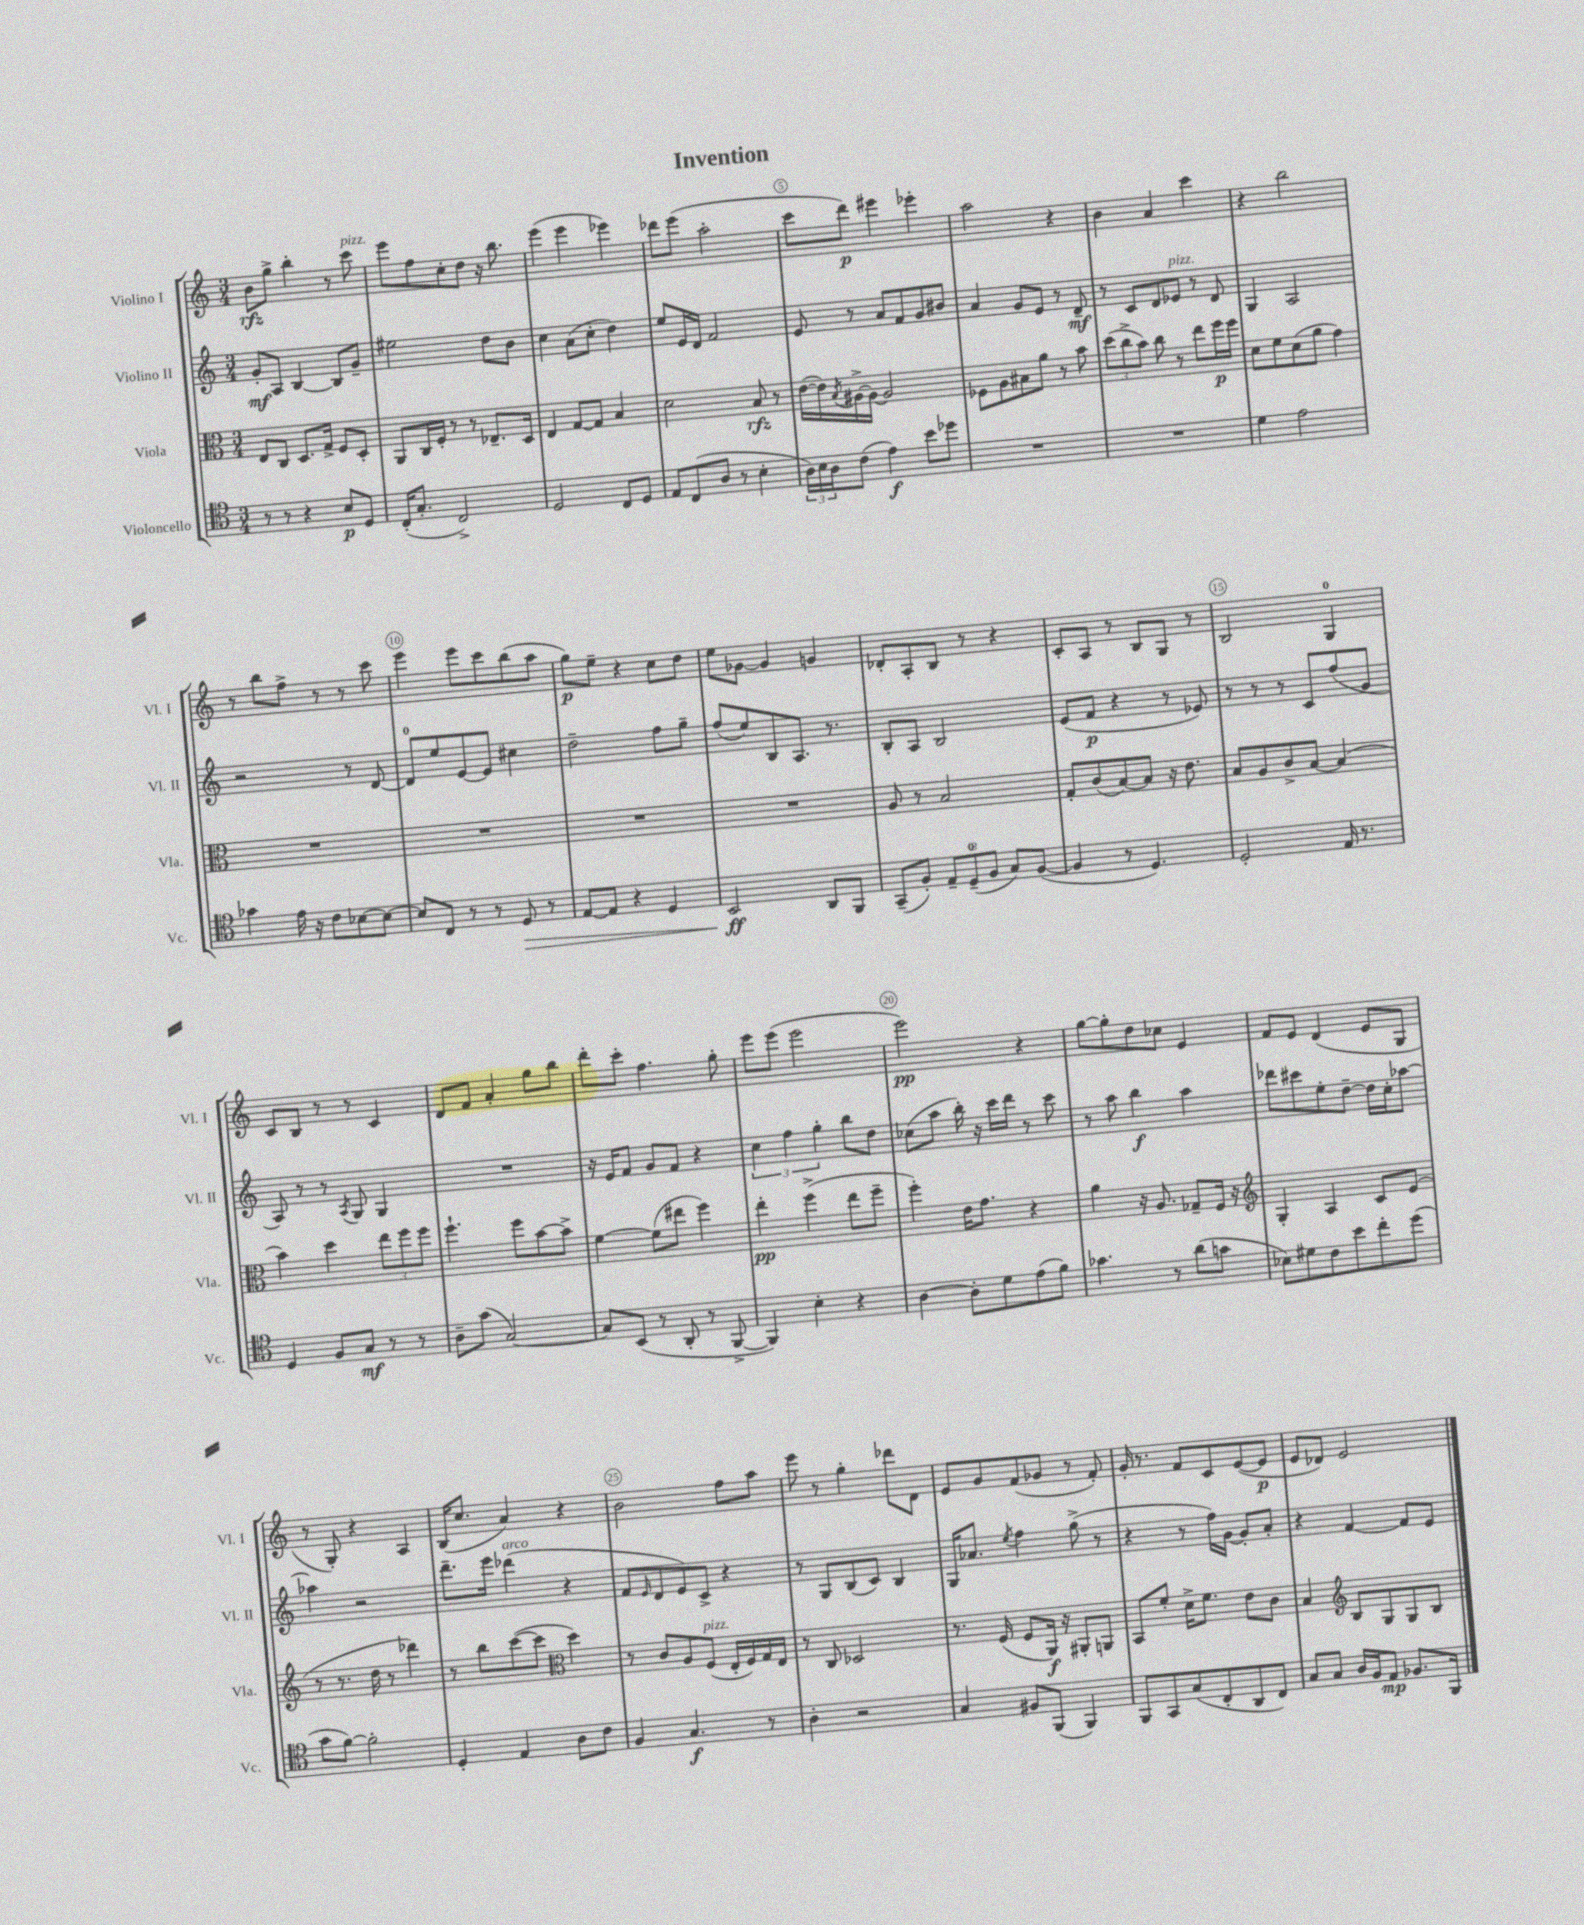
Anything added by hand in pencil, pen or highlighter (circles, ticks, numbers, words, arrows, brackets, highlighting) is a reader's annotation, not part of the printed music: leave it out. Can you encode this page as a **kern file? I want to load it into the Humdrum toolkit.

**kern	**kern	**kern	**kern
*staff4	*staff3	*staff2	*staff1
*clefC4	*clefC3	*clefG2	*clefG2
*k[]	*k[]	*k[]	*k[]
*M3/4	*M3/4	*M3/4	*M3/4
8r	8E/L	8g'/L	8b\L
8r	8C/J	8A/J	8gg^\J
4r	8.D/L	[4B/	4bb'\
.	16G^/Jk	.	.
8B/L	8F/L	8B/]L	8r
8D/J	8D'/J	8g~/J	8ccc\
=	=	=	=
(16C'/LK	8AA/L	2ee#\	8eee\L
8.G'/J	.	.	.
.	16C/L	.	8ff\
.	16F'/JJ	.	.
2C^/)	8r	.	8cc'\
.	8r	.	8dd\J
.	8.E-~/L	8dd\L	16r
.	.	.	8.bb\
.	.	8b\J	.
.	16D/Jk	.	.
=	=	=	=
2D/	4E/	4cc\	(4eee\
.	[8G/L	(8a\L	4eee\
.	8G/]J	8cc'\J	.
8C/L	4B/	4dd\)	4eee-\)
8D/J	.	.	.
=	=	=	=
8E/L	2d\	8ee/L	8ddd-\L
(8C/	.	16e/L	(8eee\J
.	.	16d/JJ	.
8A/J	.	2f/	2aa'\
8r	.	.	.
4B'\	8B/	.	.
.	8r	.	.
=	=	=	=
24A\LL)	([16e\LL	8e/	8ccc\L
24B\	.	.	.
.	16e\])	.	.
24A\J	.	.	.
.	8qB/	.	.
(8c\J	[16A#^\	8r	8ddd\J)
.	16A#\_JJ	.	.
4e\)	2A#/]	8a/L	4eee#\
.	.	8f/	.
8b\L	.	8g/	4eee-'\
8dd-\J	.	8b#/J	.
=	=	=	=
2.r	8F-\L	4a/	2aa\
.	8A\	.	.
.	8B#\	8g/L	.
.	8a\J	8e/J	.
.	8r	8r	4r
.	8b\	8d~/	.
=	=	=	=
2.r	(12dd\L	8r	4b\
.	12cc^\	.	.
.	.	8c/L	.
.	12b\J)	.	.
.	8cc\	8d/	4a/
.	8r	8e-/J	.
.	8ee\L	8r	4ccc\
.	16ff\L	8d/	.
.	16ff\JJ	.	.
=	=	=	=
4d\	8d\L	4G/	4r
.	8f\	.	.
2e\	(8d\	2A/	2bb\
.	8a\J	.	.
.	4g\)	.	.
=	=	=	=
4g-\	2.r	2r	8r
.	.	.	8bb\L
16e\	.	.	8ff^\J
16r	.	.	.
8c\L	.	.	8r
[8B-\	.	8r	8r
8B-\_J	.	[8d/	8ccc\
=	=	=	=
8B-/]L	2.r	8d/]L	4eee\
8C/J	.	8ee/	.
8r	.	[8e/	8eee\L
8r	.	8e/]J	8ccc\
8D/	.	4cc#\	(8bb\
8r	.	.	8aa\J
=	=	=	=
[8E/L	2.r	2dd~\	8gg\L)
8E/]J	.	.	8ee~\J
4r	.	.	4r
4D/	.	8ff\L	8cc\L
.	.	8gg~\J	8dd\J
=	=	=	=
2BB/	2.r	(8ff/L	8ee\L
.	.	8ee/)	[8g-\J
.	.	8B/	4g-/]
.	.	8.A/J	.
8AA/L	.	.	4g/
.	.	8.r	.
8FF/J	.	.	.
=	=	=	=
(8GG~/L	8A/	8B'/L	8d-'/L
8F'/J)	8r	8A/J	8A'/
12E~/L	2B/	2B/	8B/J
(12D~/	.	.	.
.	.	.	8r
12F/J	.	.	.
8G/L)	.	.	4r
([8F/J	.	.	.
=	=	=	=
4F/]	8G'/L	(8e/L	8c'/L
.	(8c/	8f/J	8A/J
8r	[8B/)	4r	8r
4.D/)	8B/]J	.	8B/L
.	16r	8r	8G/J
.	8.e\	.	.
.	.	8e-/)	8r
=	=	=	=
2D'/	8B/L	8r	2B/
.	8A/	8r	.
.	8c^/	8r	.
.	[8B/J	8c/L	.
16E/	(4B/]	(8ff/	4G/
8.r	.	.	.
.	.	8g/J	.
=	=	=	=
4D/	4b\)	8A/)	8c/L
.	.	8r	8B/J
8F/L	4dd\	8r	8r
.	.	8qA/	.
8G/J	.	8G/	8r
8r	12ee\L	4G/	4c/
.	12ff\	.	.
8r	.	.	.
.	12ff\J	.	.
=	=	=	=
8A~\L	4.ff`\	2.r	8d/L
(8g\J	.	.	8f/J
[2G/)	.	.	4a'/
.	8ff\L	.	.
.	[8b\	.	8gg\L
.	8b^\]J	.	8bb\J
=	=	=	=
8G/]L	[4f\	16r	8ddd'\L
.	.	16e/LK	.
(8BB/J	.	8f/J	8ccc'\J
8r	(8f\]L	8g/L	4.ff\
8AA'/	8ee#\J	8f/J	.
8r	4ff\)	4r	.
[8FF^/	.	.	8gg'\
=	=	=	=
4FF/])	4ee'\	6cc\	8eee\L
.	.	.	(8eee\J
.	.	6ff\	.
4B'\	(4ff^\	.	2eee\
.	.	6gg'\	.
4r	8ee\L	8bb\L	.
.	8ff~\J	8dd\J	.
=	=	=	=
[4A\	4ff'\)	(8cc-\L	2eee\)
.	.	8aa\J	.
8A'\]L	16e\LK	16bb'\)	.
.	8.g\J	16r	.
8d\	.	16ccc\LL	.
.	.	16ddd\JJ	.
(8e\	4r	8r	4r
8f\J)	.	8ccc\	.
=	=	=	=
4.g-\	4a\	8r	[8gg\L
.	.	8aa\	8gg'\]
.	16r	4bb\	8dd\
.	8.A/	.	.
8r	.	.	8cc-\J
(8a\L	8G-~/L	4aa\	4e/
8g\J	16F/Jk	.	.
.	16r	.	.
=	=	=	=
*	*clefG2	*	*
8B-\L)	4G'/	8ddd-\L	8f/L
8d#\	.	8ccc#\	8e/J
8c\	4A/	8ee'\	(4d/
8b\	.	[8dd~\J	.
8cc'\	8c/L	16dd\]LL	8e/L
.	.	16cc'\J	.
(8dd\J	(8e/J	[8aa-\J	8G/J
=	=	=	=
8g\L	8r	4aa-\]	8r
[8f\J)	8.r	.	8G'/)
2f'\]	.	2r	4r
.	16dd\	.	.
.	8r	.	.
.	4ddd-\)	.	4A/
=	=	=	=
4D'/	8r	8.ddd~\L	(16B/LK
.	.	.	8.cc/J
.	8bb\L	.	.
.	.	16eee\Jk	.
4E/	([8ccc\	(4ddd-\	4a/)
.	8ccc\]J	.	.
*	*clefC3	*	*
8A\L	4dd\)	4r	4r
8c\J	.	.	.
=	=	=	=
4F/	8r	8f/L	2b\
.	.	16qqe/	.
.	8c/L	8d/	.
4.G/	8A/	8e/)	.
.	(8F/J	8c^/J	.
.	16E'/LL	4r	8ff\L
.	16F/)	.	.
8r	16G/	.	8aa\J
.	16E/JJ	.	.
=	=	=	=
4A'\	8r	8r	8eee\
.	8C/	8G/L	8r
2r	2D-/	(8B/	4gg'\
.	.	8c/J)	.
.	.	4B/	8ddd-\L
.	.	.	8d\J
=	=	=	=
4G/	8.r	16G/LK	8e/L
.	.	8.a-/J	.
.	.	.	8g/
.	(16F/	.	.
.	.	8qee/	.
8F#/L	8F/L	4ff\	(8f/
(8FF/J	16AA/Jk)	.	8g-/J
.	16r	.	.
4FF/)	8AA#'/L	(8gg^\	8r
.	8AA/J	8r	8f'/)
=	=	=	=
8FF/L	8BB/L	4r	16g'/
.	.	.	8.r
8GG/	8f'/J	.	.
(8G/	16d^\LK	8r	8f/L
.	8.f\J	.	.
8C'/	.	16ff\LL)	8c/
.	.	[16g\JJ	.
8AA/	8e\L	8g'/]L	([8e/
8C/J)	8c\J	8a'/J	8e/]J
=	=	=	=
8G/L	4B/	4r	8e/L
8G/J	.	.	8d-/J)
*	*clefG2	*	*
16A/LL	8B/L	[4f/	2e/
16F/J	.	.	.
8E/J	8G/	.	.
8.F-/L	8G/	8f/]L	.
.	8B/J	8e/J	.
16FF/Jk	.	.	.
==	==	==	==
*-	*-	*-	*-
